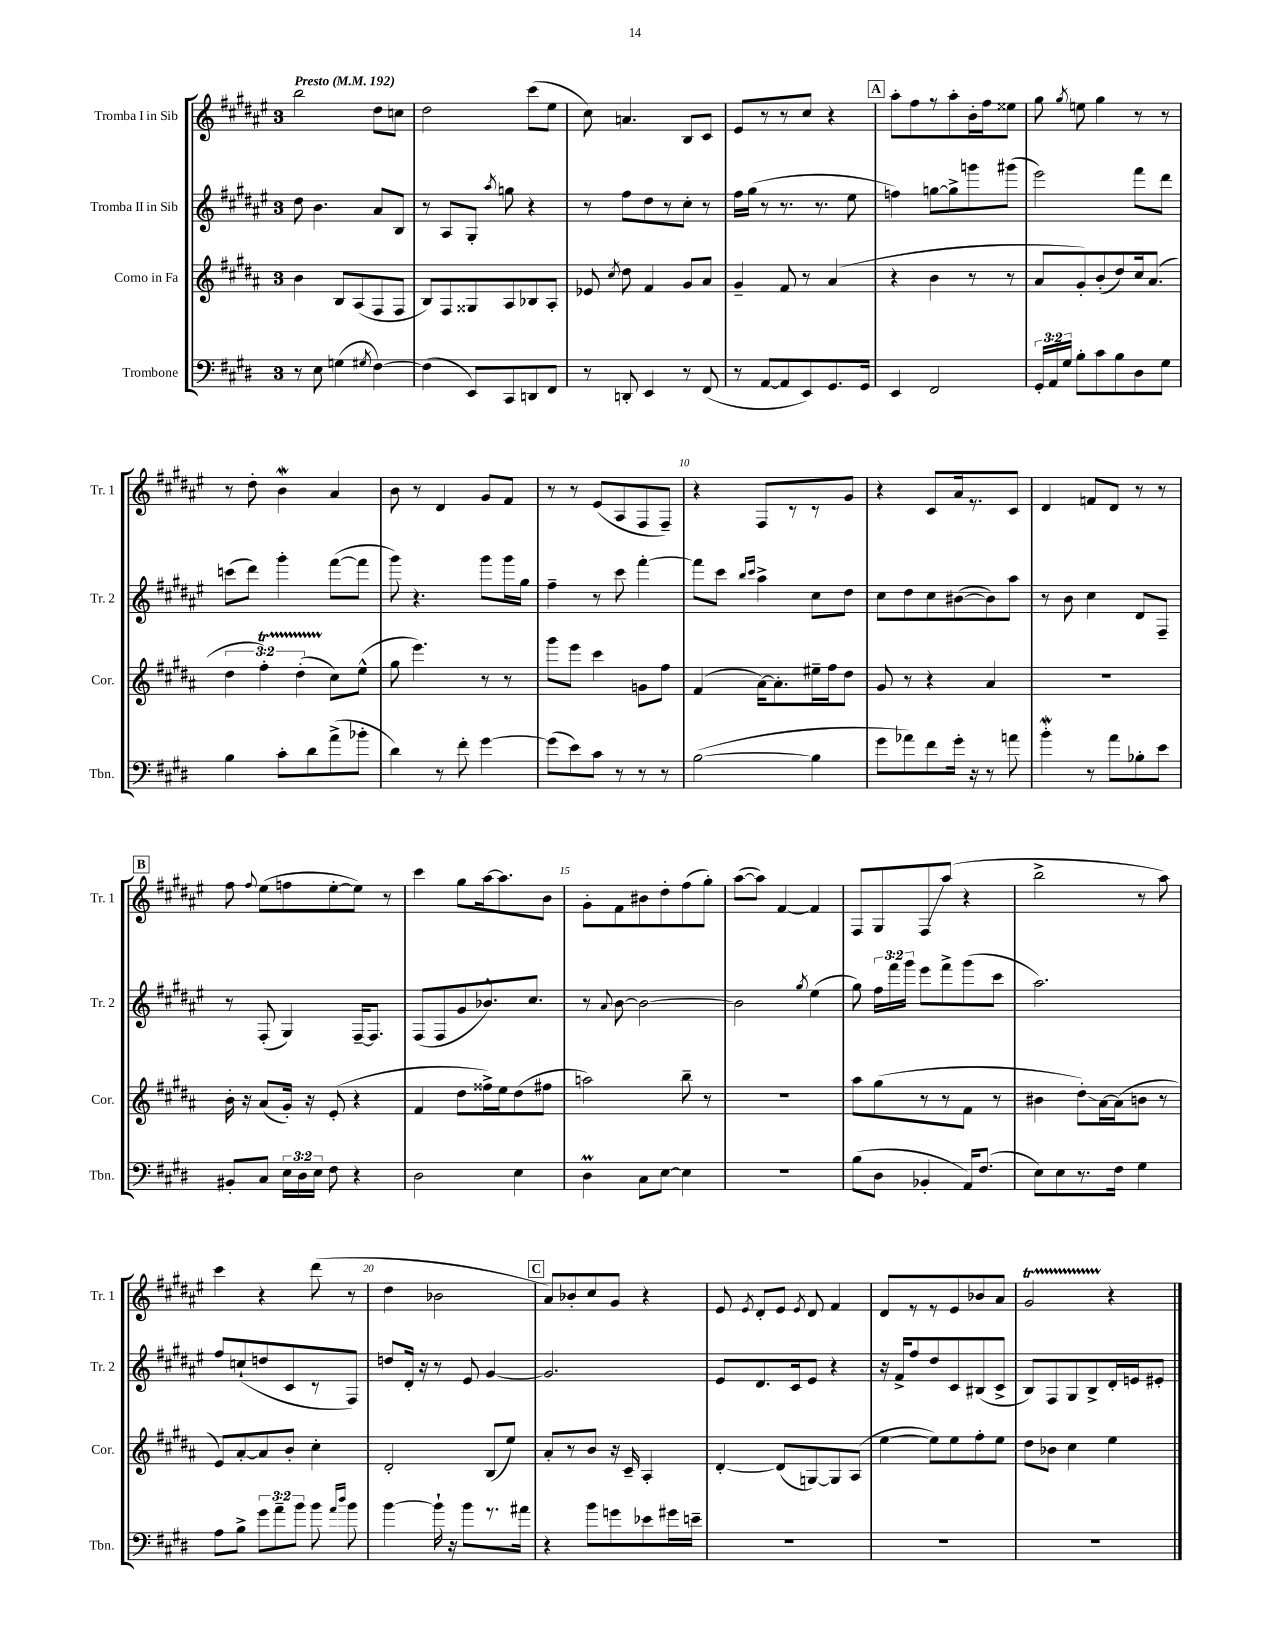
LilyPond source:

<<
\new StaffGroup <<
\new Staff = "s0" \with { instrumentName = "Tromba I in Sib" shortInstrumentName = "Tr. 1" } {
    \clef treble \key fis \major \once \override Staff.TimeSignature.style = #'single-digit \time 3/4 \tempo "Presto" 4 = 192
    \autoBeamOff b''2 dis''8[ c''8] |
    dis''2 cis'''8[( eis''8] |
    cis''8) a'4. b8[ cis'8] |
    eis'8[ r8 r8 cis''8] r4 |
    \mark \markup { \box "A" } ais''8[-. fis''8 r8 ais''8-. b'16-. fis''16 eisis''8] |
    gis''8 \acciaccatura { gis''8 } e''8 gis''4 r8 r8 |
    r8 dis''8-. b'4\mordent ais'4 |
    b'8 r8 dis'4 gis'8[ fis'8] |
    r8 r8 eis'8[( ais8 fis8 fis8]--) |
    r4 fis8[ r8 r8 gis'8] |
    r4 cis'8[ ais'16 r8. cis'8] |
    dis'4 f'8[ dis'8] r8 r8 |
    \mark \markup { \box "B" } fis''8 \appoggiatura { fis''8 } eis''8[( f''8 eis''8~-. eis''8]) r8 |
    cis'''4 gis''8[ ais''16~ ais''8. b'8] |
    gis'8[-. fis'8 bis'8 dis''8-. fis''8( gis''8]-.) |
    ais''8[~( ais''8]) fis'4~ fis'4 |
    fis8[ gis8 fis8\glissando ais''8]( r4 |
    b''2-> r8 ais''8) |
    cis'''4 r4 dis'''8( r8 |
    dis''4 bes'2 |
    \mark \markup { \box "C" } ais'8[) bes'8-. cis''8 gis'8] r4 |
    eis'8 \acciaccatura { eis'8 } dis'8[-. eis'8] \acciaccatura { eis'8 } dis'8 fis'4 |
    dis'8[ r8 r8 eis'8 bes'8 ais'8] |
    gis'2\startTrillSpan r4\stopTrillSpan \bar "|." |
}
\new Staff = "s1" \with { instrumentName = "Tromba II in Sib" shortInstrumentName = "Tr. 2" } {
    \clef treble \key fis \major \once \override Staff.TimeSignature.style = #'single-digit \time 3/4 \override Staff.TupletNumber.text = #tuplet-number::calc-fraction-text
    \autoBeamOff dis''8 b'4. ais'8[ b8] |
    r8 ais8[ gis8]-. \acciaccatura { ais''8 } g''8 r4 |
    r8 fis''8[ dis''8 r8 cis''8]-. r8 |
    fis''16[ gis''16]( r8 r8. r8. eis''8 |
    \mark \markup { \box "A" } f''4) g''8[~ g''8-> g'''8 gis'''8]( |
    eis'''2) fis'''8[ dis'''8] |
    c'''8[( dis'''8]) gis'''4-. fis'''8[~( fis'''8] |
    gis'''8) r4. gis'''8[ gis'''16 gis''16] |
    fis''4-- r8 cis'''8 fis'''4~-. |
    fis'''8[ cis'''8] \grace { b''16[ cis'''16] } ais''4-> cis''8[ dis''8] |
    cis''8[ dis''8 cis''8 bis'8~( bis'8) ais''8] |
    r8 b'8 cis''4 dis'8[ fis8]-- |
    \mark \markup { \box "B" } r8 fis8-.( gis4) fis16[~-- fis8.] |
    fis8[( fis8 gis'8 bes'8.-^) cis''8.] |
    r8 \appoggiatura { ais'8 } b'8~ b'2~ |
    b'2 \acciaccatura { gis''8 } eis''4( |
    gis''8) \tuplet 3/2 { fis''16[ fis'''16 gis'''16] } eis'''8[ fis'''8-> gis'''8( cis'''8] |
    ais''2.) |
    fis''8[ c''8-!( d''8 cis'8 r8 fis8]) |
    d''8[ dis'16]-. r16 r8 eis'8 gis'4~ |
    \mark \markup { \box "C" } gis'2. |
    eis'8[ dis'8. cis'16 eis'8] r4 |
    r16 fis'16[-> fis''8 dis''8 cis'8 bis8( cis'8]-> |
    b8[) fis8 gis8 b8-> dis'16-. e'16 eis'8]-. \bar "|." |
}
\new Staff = "s2" \with { instrumentName = "Corno in Fa" shortInstrumentName = "Cor." } {
    \clef treble \key b \major \once \override Staff.TimeSignature.style = #'single-digit \time 3/4 \override Staff.TupletNumber.text = #tuplet-number::calc-fraction-text
    \autoBeamOff b'4 b8[ ais8( fis8 fis8] |
    b8[) fis8 gisis8 ais8 bes8 ais8]-. |
    ees'8 \acciaccatura { cis''8 } dis''8 fis'4 gis'8[ ais'8] |
    gis'4-- fis'8 r8 ais'4( |
    \mark \markup { \box "A" } r4 b'4 r8 r8 |
    ais'8[ gis'8-.) b'8-.( dis''8) cis''16 ais'8.]( |
    \tuplet 3/2 { dis''4 fis''4-.\startTrillSpan) dis''4-.( } cis''8[\stopTrillSpan) e''8]-^( |
    gis''8 e'''4.) r8 r8 |
    gis'''8[ e'''8] cis'''4 g'8[ fis''8] |
    fis'4( ais'16[~) ais'8.-. eis''16-- fis''16 dis''8] |
    gis'8 r8 r4 ais'4 |
    R2. |
    \mark \markup { \box "B" } b'16-. r16 ais'8[( gis'16]-.) r16 e'8-.( r4 |
    fis'4 dis''8[ fisis''16->) e''16 dis''8( fis''8] |
    a''2) b''8-- r8 |
    R2. |
    ais''8[ gis''8( r8 r8 fis'8] r8 |
    bis'4 dis''8[-.\glissando) ais'16~ ais'16( b'8] r8 |
    e'8[) ais'8~-. ais'8 b'8]-. cis''4-. |
    dis'2-. b8[( e''8]) |
    \mark \markup { \box "C" } ais'8[-. r8 b'8] r16 cis'16-- ais4-. |
    dis'4~-. dis'8[( g8~) g8 ais8]( |
    e''4~ e''8[) e''8 fis''8-. e''8] |
    dis''8[ bes'8] cis''4 e''4 \bar "|." |
}
\new Staff = "s3" \with { instrumentName = "Trombone" shortInstrumentName = "Tbn." } {
    \clef bass \key e \major \once \override Staff.TimeSignature.style = #'single-digit \time 3/4 \override Staff.TupletNumber.text = #tuplet-number::calc-fraction-text
    \autoBeamOff r8 e8 g4( \acciaccatura { gis8 } fis4~) |
    fis4( e,8[) cis,8 d,8 fis,8] |
    r8 d,8-. e,4 r8 fis,8( |
    r8 a,8[~ a,8 e,8) gis,8. gis,16] |
    \mark \markup { \box "A" } e,4 fis,2 |
    \tuplet 3/2 { gis,16[-. a,16 gis16] } b8[-. cis'8 b8 dis8 gis8] |
    b4 cis'8[-. dis'8 a'8->( bes'8]-. |
    dis'4) r8 fis'8-. gis'4~ |
    gis'8[( e'8) cis'8] r8 r8 r8 |
    b2~( b4 |
    gis'8[ aes'8) fis'8 gis'16]-. r16 r8 a'8 |
    b'4-.\mordent r8 a'8[ bes8-. e'8] |
    \mark \markup { \box "B" } bis,8[-. cis8] \tuplet 3/2 { e16[ dis16 e16] } fis8 r4 |
    dis2 e4 |
    dis4\prall cis8[ e8]~ e4 |
    R2. |
    b8[( dis8] bes,4-. a,16[) fis8.]( |
    e8[) e8 r8. fis16] gis4 |
    a8[ b8]-> \tuplet 3/2 { gis'8[ a'8-- b'8] } b'8 \grace { a'16[ dis''16] } b'8 |
    b'4~ b'16-! r16 b'8[ r8. ais'16] |
    \mark \markup { \box "C" } r4 b'8[ g'8 ees'8 gis'16 e'16]-- |
    R2. |
    R2. |
    R2. \bar "|." |
}
>>
>>
\layout { \context { \Score \override BarNumber.break-visibility = ##(#f #t #t) barNumberVisibility = #(every-nth-bar-number-visible 5) } }
